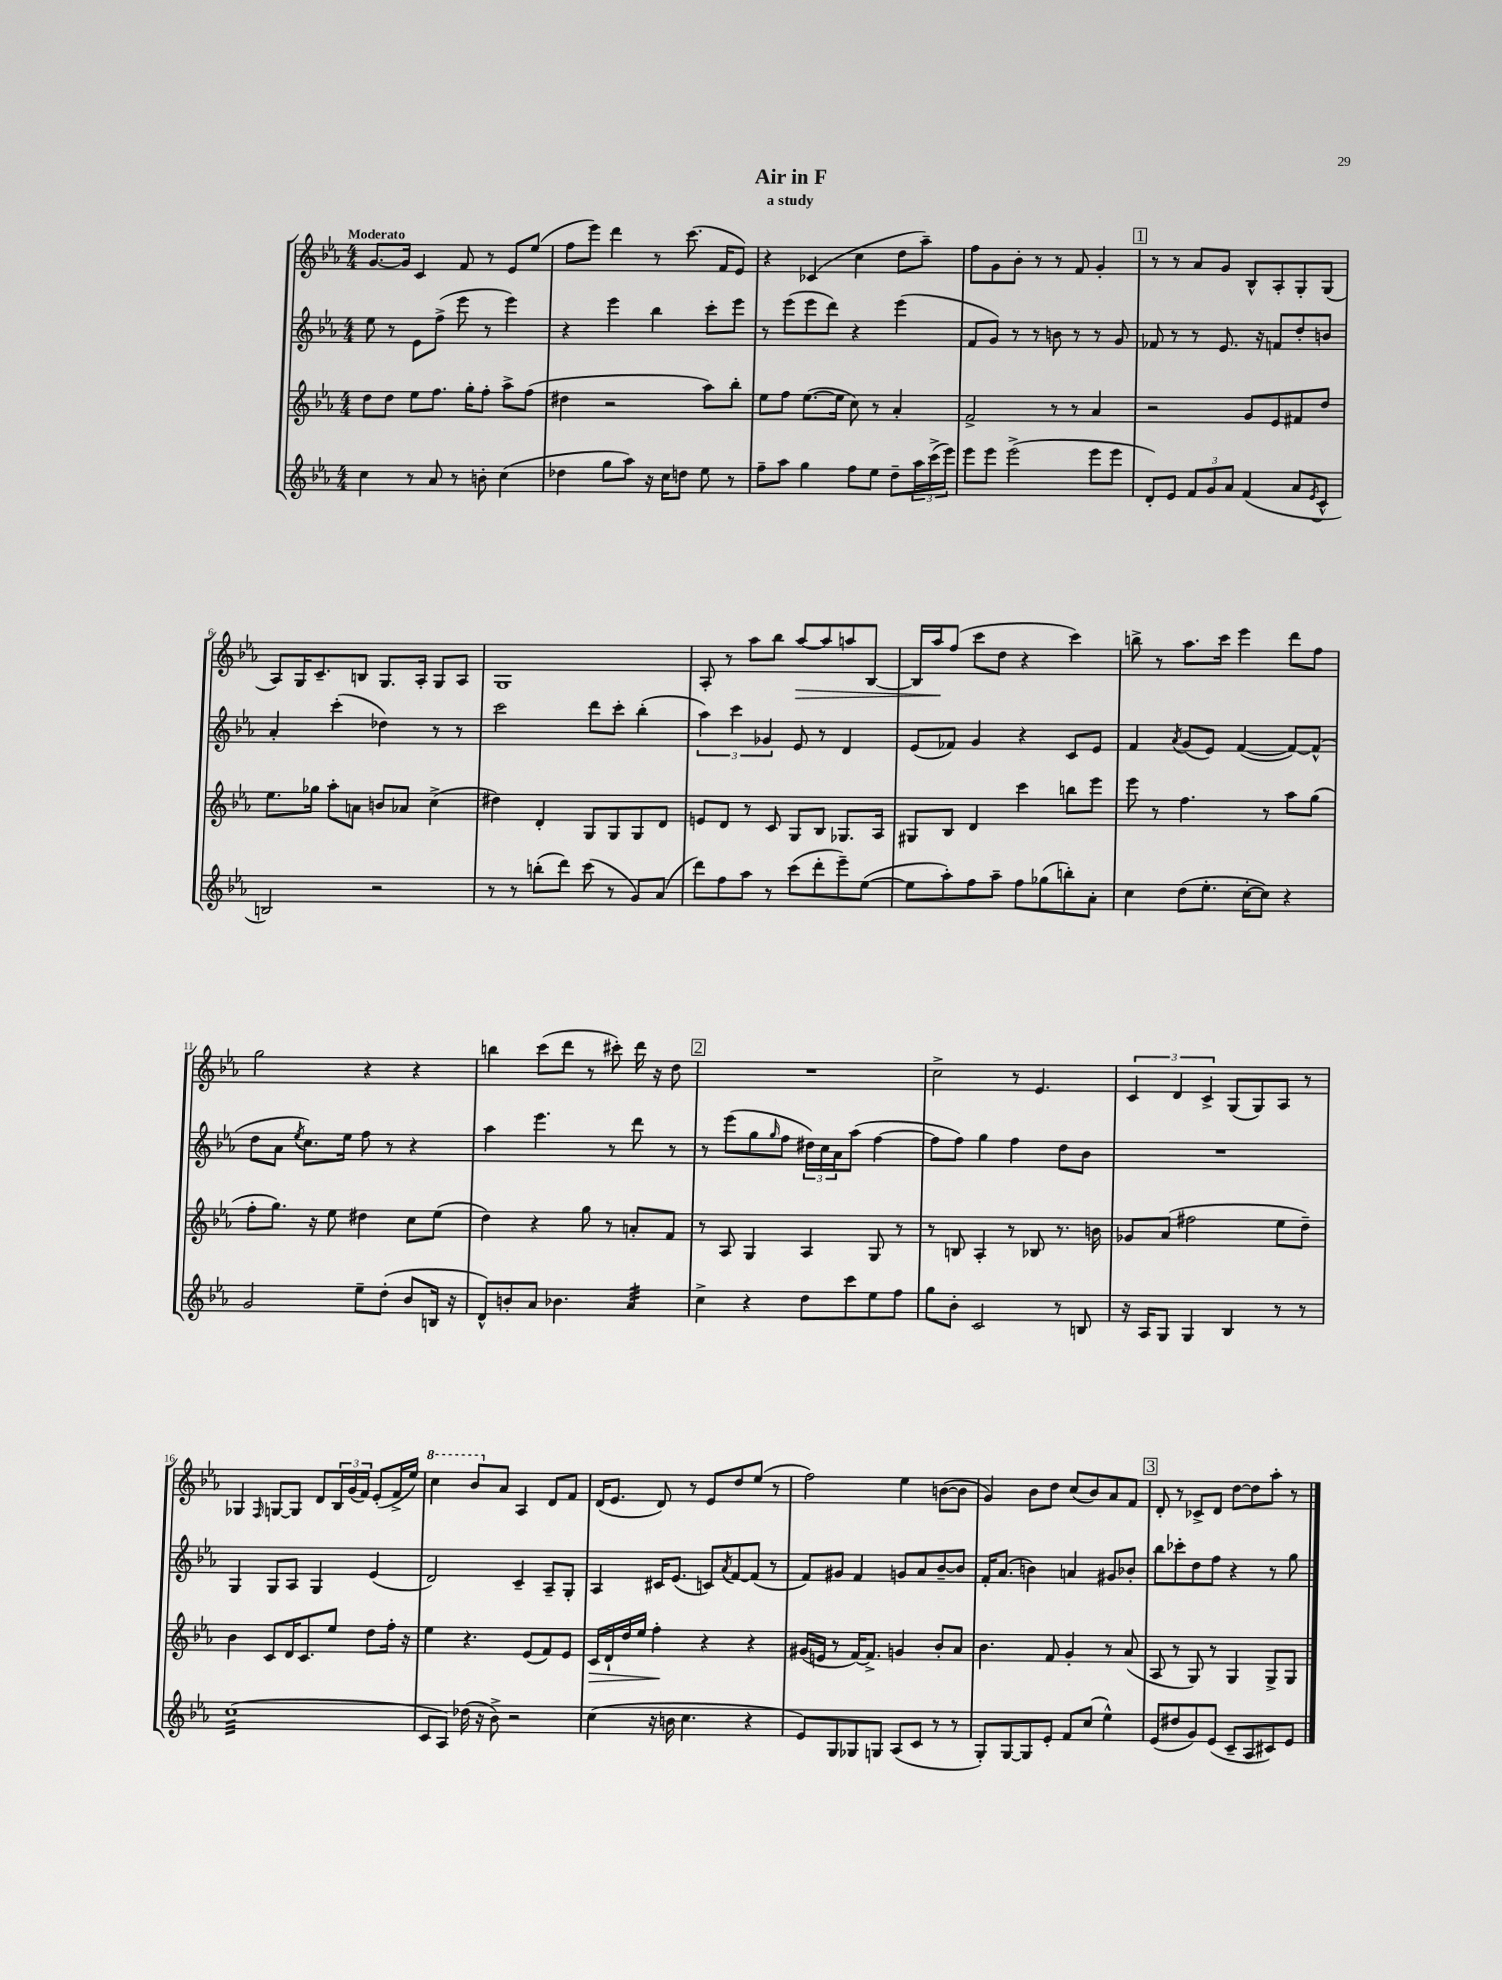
\header { title = "Air in F" subtitle = "a study" }
<<
\new StaffGroup <<
\new Staff = "s0" {
    \clef treble \key ees \major \numericTimeSignature \time 4/4 \tempo "Moderato"
    g'8.~ g'16 c'4 f'8 r8 ees'8 ees''8( |
    f''8 ees'''8) d'''4 r8 c'''8.( f'16 ees'8) |
    r4 ces'4( c''4 d''8 aes''8--) |
    f''8 g'8 bes'8-. r8 r8 f'8 g'4-. |
    \mark \markup { \box "1" } r8 r8 aes'8 g'8 bes8-^ aes8-. g8-. g8( |
    aes8) g16 c'8.-- b8 g8. aes16-. g8 aes8 |
    g1 |
    aes8-. r8 aes''8 bes''8 aes''8~\> aes''8 a''8 bes8~ |
    bes16 aes''16\! f''8( c'''8 d''8 r4 c'''4) |
    b''8-> r8 aes''8. c'''16 ees'''4 d'''8 f''8 |
    g''2 r4 r4 |
    b''4 c'''8( d'''8 r8 cis'''8-.) d'''16 r16 d''8 |
    \mark \markup { \box "2" } R1 |
    c''2-> r8 ees'4. |
    \tuplet 3/2 { c'4 d'4 c'4-> } g8( g8) aes8 r8 |
    ges4 \grace { f16 } g8~ g8 d'8 \tuplet 3/2 { bes16 g'16( f'16) } ees'8-.( f'16-> ees''16) |
    \ottava #1 c'''4 bes''8 \ottava #0 aes'8 aes4 d'8 f'8 |
    d'16( ees'8. d'8) r8 ees'8 d''8 ees''8( r8 |
    f''2) ees''4 b'8~( b'8 |
    g'4) bes'8 d''8 c''8( bes'8) aes'8 f'8 |
    \mark \markup { \box "3" } d'8-. r8 ces'8-> d'8 d''8~ d''8 aes''8-. r8 \bar "|." |
}
\new Staff = "s1" {
    \clef treble \key ees \major \numericTimeSignature \time 4/4
    ees''8 r8 ees'8 f''8->( ees'''8 r8 ees'''4) |
    r4 ees'''4 bes''4 c'''8-. ees'''8 |
    r8 ees'''8( ees'''8 d'''8) r4 ees'''4( |
    f'8 g'8) r8 r8 b'8 r8 r8 g'8 |
    \mark \markup { \box "1" } fes'8 r8 r8 ees'8. r16 f'8 d''8-. b'8 |
    aes'4-. c'''4-.( des''4) r8 r8 |
    c'''2 d'''8 c'''8-. bes''4-.( |
    \tuplet 3/2 { aes''4) c'''4 ges'4 } ees'8 r8 d'4 |
    ees'8( fes'8) g'4 r4 c'8 ees'8 |
    f'4 \acciaccatura { aes'8 } g'8( ees'8) f'4~( f'8~) f'8-^( |
    d''8 aes'8 \acciaccatura { ees''8 } c''8.) ees''16 f''8 r8 r4 |
    aes''4 ees'''4. r8 d'''8 r8 |
    \mark \markup { \box "2" } r8 ees'''8( g''8 \grace { g''16 } f''8 \tuplet 3/2 { dis''16) c''16 aes'16 } aes''8( f''4~ |
    f''8 f''8) g''4 f''4 d''8 bes'8 |
    R1 |
    g4 g8 aes8 g4 ees'4( |
    d'2) c'4-- aes8-- g8-. |
    aes4 cis'16 ees'8.( c'8) \acciaccatura { aes'8 } f'8~ f'8( r8 |
    f'8) gis'8 f'4 g'8 aes'8 bes'8~-- bes'8 |
    f'16-. aes'8.( b'4) a'4 gis'8 bes'8-. |
    \mark \markup { \box "3" } bes''8 ces'''8-. d''8 f''8 r4 r8 g''8 \bar "|." |
}
\new Staff = "s2" {
    \clef treble \key ees \major \numericTimeSignature \time 4/4
    d''8 d''8 ees''8 f''8. g''16-. f''8-. aes''8-> f''8( |
    dis''4 r2 aes''8) bes''8-. |
    ees''8 f''8 ees''8.~( ees''16 c''8) r8 aes'4-. |
    f'2-> r8 r8 aes'4 |
    \mark \markup { \box "1" } r2 g'8 ees'8 fis'8 d''8 |
    ees''8. ges''16 aes''8-. a'8 b'8 aes'8 c''4->( |
    dis''4) d'4-. g8 g8 g8 d'8 |
    e'8 d'8 r8 c'8 g8 bes8 ges8. aes16 |
    gis8 bes8 d'4 c'''4 b''8 ees'''8 |
    ees'''8 r8 f''4. r8 aes''8 g''8( |
    f''8-. g''8.) r16 ees''8 dis''4 c''8 ees''8( |
    d''4) r4 g''8 r8 a'8-. f'8 |
    \mark \markup { \box "2" } r8 aes8 g4 aes4 g8 r8 |
    r8 b8 aes4-. r8 bes8 r8. b'16 |
    ges'8 aes'8( fis''2 ees''8 d''8--) |
    bes'4 c'8 d'16 c'8. ees''8 d''8 f''16-. r16 |
    ees''4 r4. ees'8( f'8) ees'8 |
    c'16\> d'16-! d''16 ees''16 f''4-.\! r4 r4 |
    gis'16( e'16 r8 f'16~) f'8.-> g'4 bes'8-. aes'8 |
    bes'4. f'8 g'4-. r8 aes'8( |
    \mark \markup { \box "3" } aes8 r8 g8) r8 g4 g8-> g8 \bar "|." |
}
\new Staff = "s3" {
    \clef treble \key ees \major \numericTimeSignature \time 4/4
    c''4 r8 aes'8 r8 b'8-. c''4( |
    des''4 g''8 aes''8) r16 c''16 d''8 ees''8 r8 |
    f''8-- aes''8 g''4 f''8 ees''8 d''8-- \tuplet 3/2 { aes''16 c'''16->( ees'''16) } |
    ees'''8 ees'''8 ees'''2->( ees'''8 ees'''8 |
    \mark \markup { \box "1" } d'8-.) ees'8 \tuplet 3/2 { f'8 g'8 aes'8 } f'4( aes'8 \acciaccatura { ees'8 } c'8-^ |
    b2) r2 |
    r8 r8 b''8-.( d'''8) c'''8( r8 g'8) aes'8( |
    d'''8) f''8 aes''8 r8 c'''8( d'''8-. ees'''8--) ees''8~( |
    ees''8 aes''8-.) f''8 aes''8-- f''8 ges''8( b''8-.) aes'8-. |
    c''4 d''8( ees''8.-. c''16~-. c''8) r4 |
    g'2 ees''8-- d''8-.( bes'8 b16 r16 |
    d'8-^) b'8-. aes'8 bes'4. aes'4:32 |
    \mark \markup { \box "2" } c''4-> r4 d''8 c'''8 ees''8 f''8 |
    g''8 bes'8-. c'2 r8 b8 |
    r16 aes16 g8 g4 bes4 r8 r8 |
    c''1:32( |
    c'8 aes8) des''16( r16 bes'8->) r2 |
    c''4( r16 b'16 c''4. r4 |
    ees'8) g8 ges8 g8 aes8( c'8 r8 r8 |
    g8-.) g8~ g8 ees'8-. f'8 c''8( ees''4-^) |
    \mark \markup { \box "3" } ees'8( dis''8 g'8) ees'8( c'8-- aes8 cis'8) ees'8 \bar "|." |
}
>>
>>
